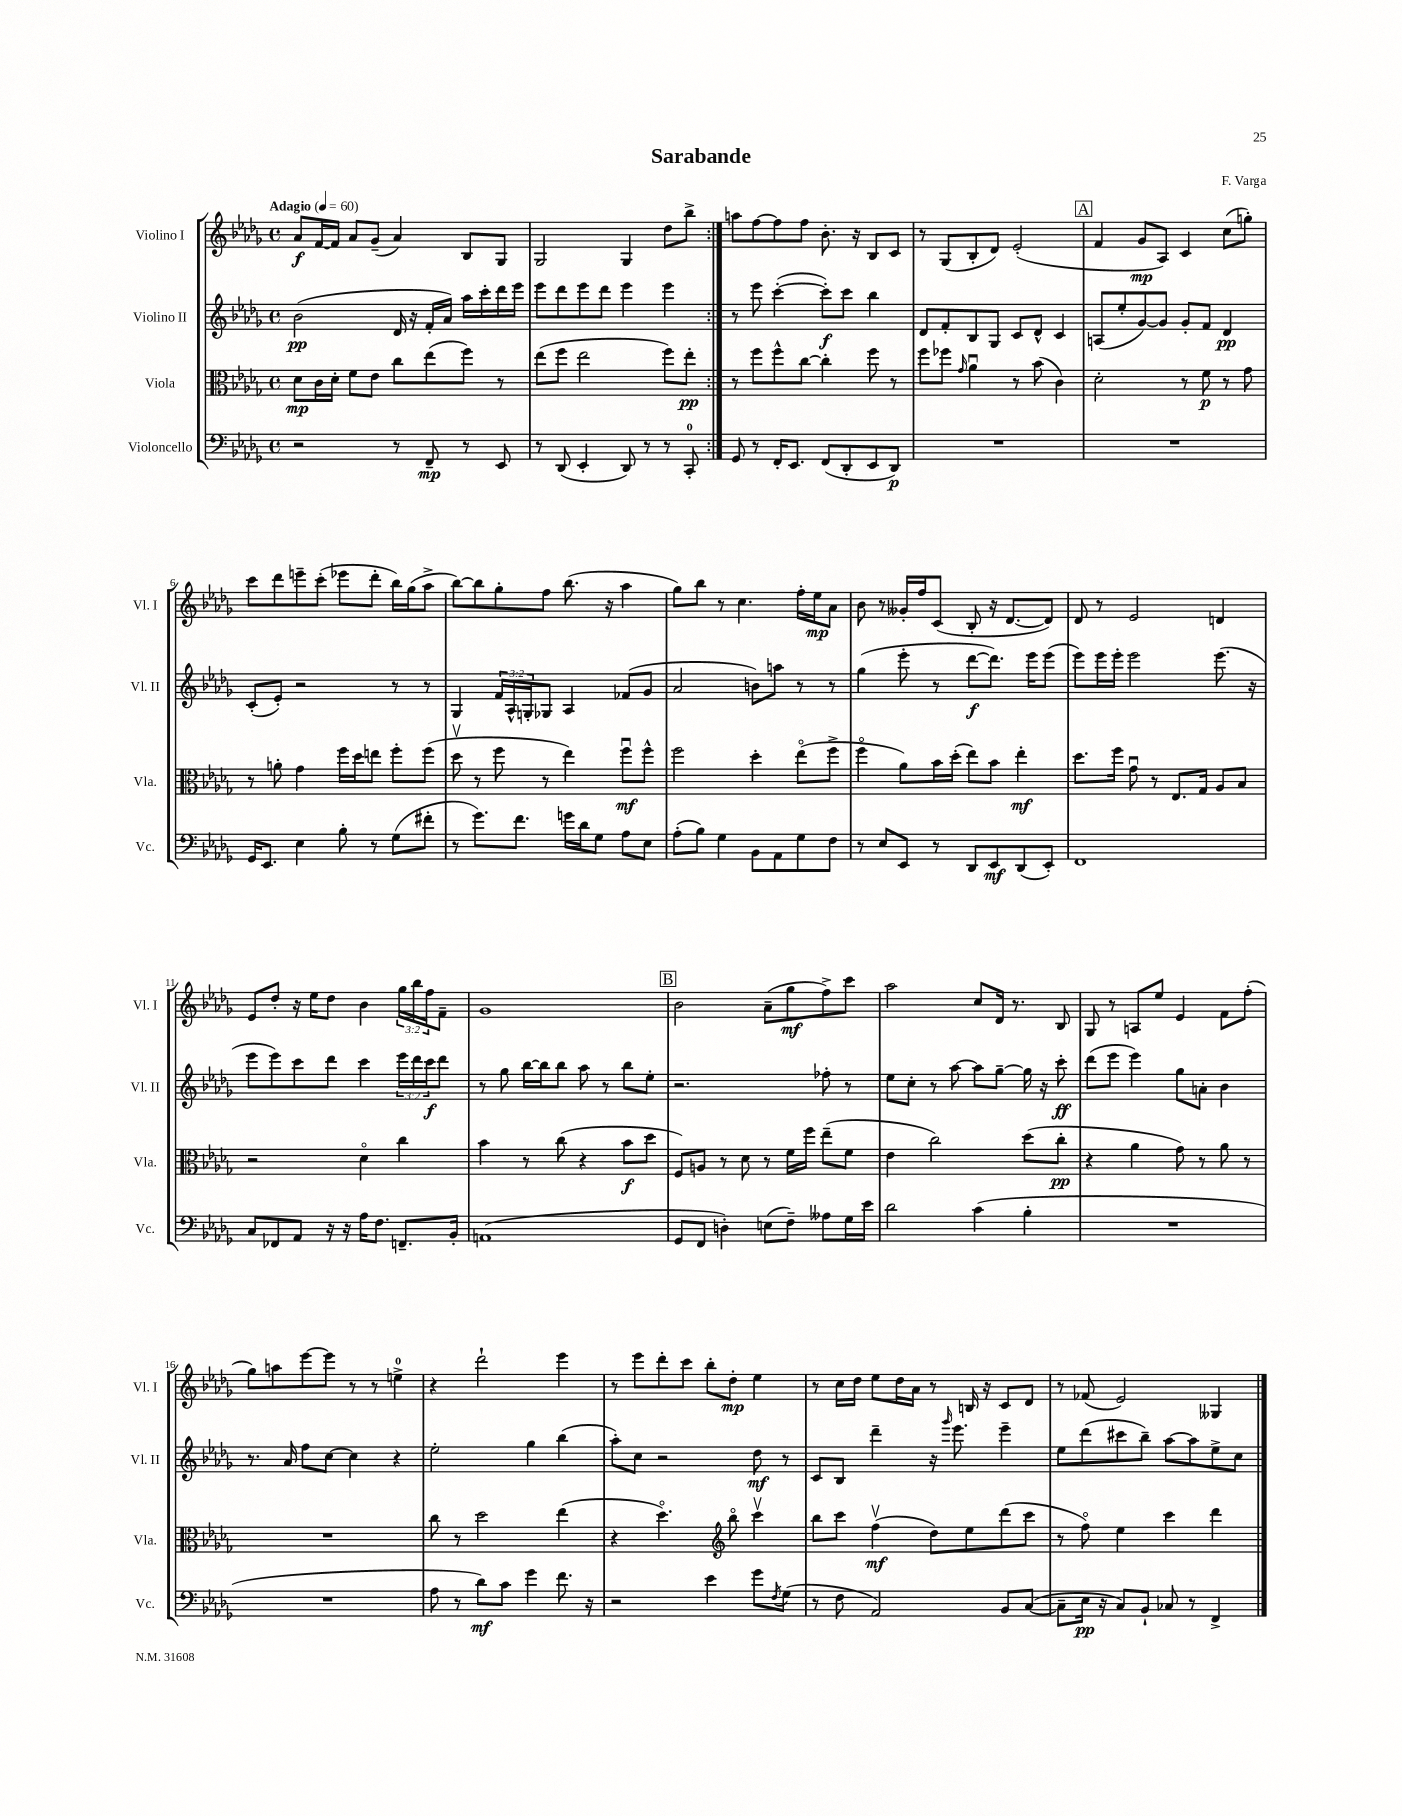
\header { title = "Sarabande" composer = "F. Varga" }
<<
\new StaffGroup <<
\new Staff = "s0" \with { instrumentName = "Violino I" shortInstrumentName = "Vl. I" } {
    \clef treble \key des \major \defaultTimeSignature \time 4/4 \override Staff.TupletNumber.text = #tuplet-number::calc-fraction-text \tempo "Adagio" 4 = 60
    \repeat volta 2 { aes'8\f f'16~ f'16 aes'8 ges'8--( aes'4) bes8 ges8 |
    ges2 ges4 des''8 bes''8-> | }
    a''8 f''8~ f''8 f''8 bes'8.-. r16 bes8 c'8 |
    r8 ges8( bes8-. des'8) ees'2-.( |
    \mark \markup { \box "A" } f'4 ges'8\mp aes8) c'4 c''8( g''8-.) |
    c'''8 des'''8 e'''8-- c'''8-.( ees'''8 des'''8-. bes''16) ges''16( aes''8-> |
    bes''8~) bes''8 ges''8-. f''8 bes''8.( r16 aes''4 |
    ges''8) bes''8 r8 c''4. f''16-. ees''16\mp aes'8 |
    bes'8 r8 geses'16-. f''16 c'8( bes8-. r16 des'8.~ des'8) |
    des'8 r8 ees'2 d'4 |
    ees'8 des''8-. r16 ees''16 des''8 bes'4 \tuplet 3/2 { ges''16 bes''16 f''16 } f'8-- |
    ges'1 |
    \mark \markup { \box "B" } bes'2 aes'8--( ges''8\mf f''8->) c'''8 |
    aes''2 c''8 des'16 r8. bes8 |
    ges8 r8 a8 ees''8 ees'4 f'8 f''8-.( |
    ges''8) a''8 ees'''8~ ees'''8 r8 r8 e''4-0-> |
    r4 des'''2-! ees'''4 |
    r8 ees'''8 des'''8-. c'''8 bes''8-. des''8-.\mp ees''4 |
    r8 c''16 des''16 ees''8 des''16 aes'16 r8 b16 r16 c'8 des'8 |
    r8 fes'8( ees'2) geses4 \bar "|." |
}
\new Staff = "s1" \with { instrumentName = "Violino II" shortInstrumentName = "Vl. II" } {
    \clef treble \key des \major \defaultTimeSignature \time 4/4 \override Staff.TupletNumber.text = #tuplet-number::calc-fraction-text
    \repeat volta 2 { bes'2\pp( des'16 r16 f'16-. aes'16) aes''16 c'''16-. des'''16 ees'''16 |
    ees'''8 des'''8 ees'''8 des'''8 ees'''4 ees'''4 | }
    r8 ees'''8 c'''4~-.( c'''8-.\f) c'''8 bes''4 |
    des'8 f'8-. bes8 ges8 c'8 des'8-^ c'4 |
    \mark \markup { \box "A" } a8( ees''8-. ges'8~) ges'8 ges'8-. f'8 des'4\pp |
    c'8-.( ees'8-.) r2 r8 r8 |
    ges4 \tuplet 3/2 { f'16 aes16-^ g16-. } ges8 aes4 fes'8( ges'8 |
    aes'2 b'8) a''8 r8 r8 |
    ges''4( ees'''8-. r8 des'''8~\f des'''8.) ees'''16 ees'''8( |
    ees'''8) ees'''16 ees'''16-. ees'''2 ees'''8.( r16 |
    ees'''8 ees'''8) c'''8 des'''8 c'''4 \tuplet 3/2 { ees'''16 des'''16 c'''16\f } des'''8 |
    r8 ges''8 bes''16~ bes''16 bes''8 aes''8 r8 bes''8 ees''8-. |
    \mark \markup { \box "B" } r2. fes''8-. r8 |
    ees''8 c''8-. r8 aes''8~ aes''8 ges''8~-- ges''16 r16 c'''8-.\ff |
    des'''8( ees'''8 ees'''4) ges''8 a'8-. bes'4 |
    r8. aes'16 f''8 c''8~ c''4 r4 |
    ees''2-. ges''4 bes''4( |
    aes''8-.) c''8 r2 des''8\mf r8 |
    c'8 bes8 des'''4-- r16 \grace { ges'''16 } ees'''8. ees'''4-- |
    ees''8 des'''8( cis'''8 bes''8--) aes''8~ aes''8 ees''8-> c''8 \bar "|." |
}
\new Staff = "s2" \with { instrumentName = "Viola" shortInstrumentName = "Vla." } {
    \clef alto \key des \major \defaultTimeSignature \time 4/4
    \repeat volta 2 { des'8\mp c'16 des'16-. f'8 ees'8 c''8 ees''8( f''8) r8 |
    ees''8( f''8 ees''2 f''8) ees''8-.\pp | }
    r8 f''8 f''8-^ c''8~ c''4-. f''8 r8 |
    f''8 fes''8 \grace { ges'16 } aes'4\downbow r8 bes'8( c'4) |
    \mark \markup { \box "A" } des'2-. r8 f'8\p r8 ges'8 |
    r8 a'8-. ges'4 f''16 des''16 e''8 f''8-. f''8( |
    des''8\upbow r8 f''8 r8 ees''4) f''8\downbow\mf f''8-^ |
    f''2 des''4-. ees''8\flageolet( f''8-> |
    f''4\flageolet aes'8) bes'16 des''16-.( ees''8) bes'8 ees''4-.\mf |
    des''8. f''16 ges'8\downbow r8 ees8. ges16 aes8 bes8 |
    r2 des'4\flageolet c''4 |
    bes'4 r8 c''8( r4 bes'8\f des''8 |
    \mark \markup { \box "B" } f8) a8 r8 des'8 r8 f'16 f''16 ees''8--( f'8 |
    ees'4 c''2) des''8( c''8-.\pp |
    r4 aes'4 ges'8) r8 aes'8 r8 |
    R1 |
    c''8 r8 des''2 ees''4( |
    r4 des''4.\flageolet) \clef treble bes''8\flageolet c'''4\upbow |
    bes''8 c'''8 f''4\upbow\mf( des''8) ees''8 des'''8( c'''8 |
    r8 f''8\flageolet) ees''4 c'''4 des'''4 \bar "|." |
}
\new Staff = "s3" \with { instrumentName = "Violoncello" shortInstrumentName = "Vc." } {
    \clef bass \key des \major \defaultTimeSignature \time 4/4
    \repeat volta 2 { r2 r8 f,8--\mp r8 ees,8 |
    r8 des,8( ees,4-. des,8) r8 r8 c,8-0-. | }
    ges,8 r8 f,16-. ees,8. f,8( des,8-. ees,8 des,8\p) |
    R1 |
    \mark \markup { \box "A" } R1 |
    ges,16 ees,8. ees4 bes8-. r8 ges8( fis'8-. |
    r8 ges'8.) f'8. g'16 des'16 ges8 aes8 ees8 |
    aes8-.( bes8) ges4 bes,8 aes,8 ges8 f8 |
    r8 ees8 ees,8 r8 des,8 ees,8\mf des,8( ees,8-.) |
    f,1 |
    c8 fes,8 aes,8 r16 r16 aes16 f8. f,8.-- bes,16-. |
    a,1( |
    \mark \markup { \box "B" } ges,8 f,8 d4-.) e8( f8--) aeses8 ges16 ees'16 |
    des'2 c'4( bes4-. |
    R1 |
    R1 |
    aes8 r8 des'8\mf) c'8 ges'4 f'8. r16 |
    r2 ees'4 ges'8 \acciaccatura { f8 } ges8( |
    r8 f8 aes,2) bes,8 c8~( |
    c8-- ees16\pp r16 c8) bes,8-! ces8 r8 f,4-> \bar "|." |
}
>>
>>
